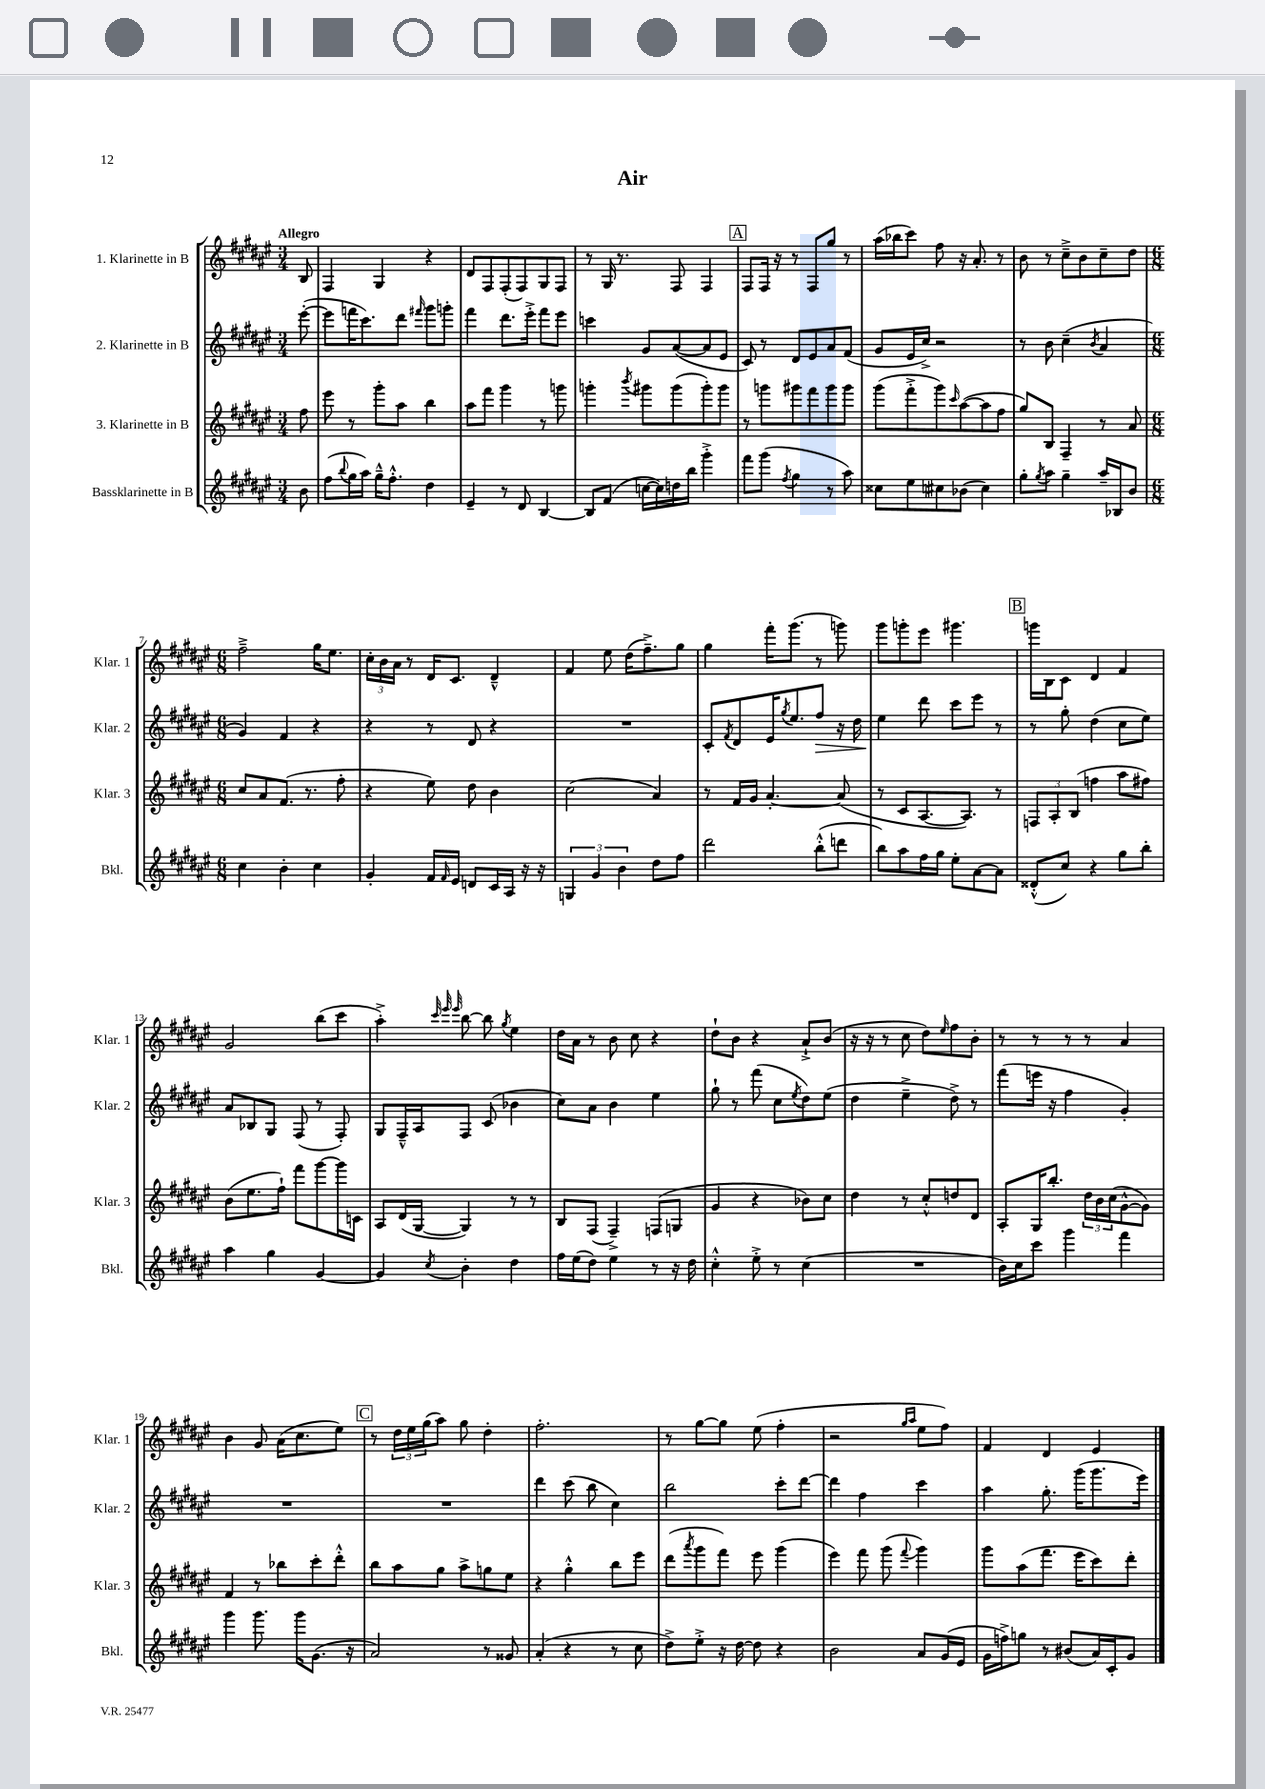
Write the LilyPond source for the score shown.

\header { title = "Air" }
<<
\new StaffGroup <<
\new Staff = "s0" \with { instrumentName = "1. Klarinette in B" shortInstrumentName = "Klar. 1" } {
    \clef treble \key fis \major \numericTimeSignature \time 3/4 \partial 8 \tempo "Allegro"
    b8 |
    fis4 gis4 r4 |
    dis'8 fis8 fis8-.( fis8) gis8 fis8 |
    r8 gis16 r8. fis8 fis4 |
    \mark \markup { \box "A" } fis8 fis16 r16 r8 fis8 gis''8 r8 |
    ais''16( bes''16 cis'''8) fis''8 r16 ais'8.-. r8 |
    b'8 r8 cis''8---> b'8 cis''8-- dis''8 |
    \numericTimeSignature \time 6/8 fis''2---> gis''16 eis''8. |
    \tuplet 3/2 { cis''16-. b'16 ais'16 } r8 dis'16 cis'8. dis'4---^ |
    fis'4 eis''8 dis''16( fis''8.--->) gis''8 |
    gis''4 fis'''16-. gis'''8.( r8 g'''8) |
    gis'''8 g'''8-. eis'''8 gis'''4. |
    \mark \markup { \box "B" } g'''16 b16 cis'8 dis'4 fis'4 |
    gis'2 b''8( cis'''8 |
    ais''4-.->) \grace { cis'''32 eis'''32 eis'''32 } b''8~ b''8 \acciaccatura { gis''8 } eis''4 |
    dis''16 ais'16 r8 b'8 cis''8 r4 |
    dis''8-! b'8 r4 ais'8-!-> b'8( |
    r16 r16 r8 cis''8 dis''8) \grace { eis''16 } fis''8 b'8-. |
    r8 r8 r8 r8 ais'4 |
    b'4 gis'8 ais'16( cis''8. eis''8) |
    \mark \markup { \box "C" } r8 \tuplet 3/2 { dis''16 eis''16 gis''16( } ais''8) gis''8 dis''4-. |
    fis''2.-. |
    r8 gis''8~ gis''8 eis''8( fis''4-. |
    r2 \grace { gis''16 ais''16 } eis''8 fis''8) |
    fis'4 dis'4 eis'4 \bar "|." |
}
\new Staff = "s1" \with { instrumentName = "2. Klarinette in B" shortInstrumentName = "Klar. 2" } {
    \clef treble \key fis \major \numericTimeSignature \time 3/4 \partial 8
    eis'''8~-.( |
    eis'''8 f'''16 cis'''8.) dis'''8 \grace { fis'''16 } gis'''8 g'''8-. |
    fis'''4 dis'''8. eis'''16-.-> fis'''8 eis'''8 |
    c'''4 gis'8 ais'8~( ais'8 eis'8 |
    \mark \markup { \box "A" } cis'8) r8 dis'8 eis'8 ais'8 fis'8( |
    gis'8 eis'16 cis''16->) r2 |
    r8 b'8 cis''4--( \acciaccatura { b'8 } ais'4 |
    \numericTimeSignature \time 6/8 gis'4) fis'4 r4 |
    r4 r8 dis'8 r4 |
    R2. |
    cis'8-. \acciaccatura { fis'8 } dis'8 eis'16 \acciaccatura { gis''8 } eis''8. fis''8\> r16 dis''16 |
    eis''4\! dis'''8 cis'''8 eis'''8 r8 |
    \mark \markup { \box "B" } r8 gis''8-. dis''4( cis''8 eis''8) |
    ais'8 bes8 gis8 fis8( r8 fis8-.) |
    gis8 fis16---^ ais16 fis8 cis'8( bes'4 |
    cis''8) ais'8 b'4 eis''4 |
    gis''8-! r8 fis'''8( cis''8 \acciaccatura { eis''8 } dis''8) eis''8( |
    dis''4 eis''4---> dis''8->) r8 |
    fis'''8( e'''16 r16 fis''4 gis'4-.) |
    R2. |
    \mark \markup { \box "C" } R2. |
    dis'''4 cis'''8( b''8 cis''4) |
    b''2 cis'''8-. dis'''8~ |
    dis'''4 fis''4 cis'''4 |
    ais''4 gis''8.-. gis'''16( gis'''8. eis'''16) \bar "|." |
}
\new Staff = "s2" \with { instrumentName = "3. Klarinette in B" shortInstrumentName = "Klar. 3" } {
    \clef treble \key fis \major \numericTimeSignature \time 3/4 \partial 8
    fis''8 |
    eis'''8 r8 gis'''8-. ais''8 b''4 |
    ais''8 fis'''8 gis'''4 r8 g'''8 |
    g'''4-. \acciaccatura { b'''8 } gis'''8 gis'''8( gis'''8-.) gis'''8 |
    \mark \markup { \box "A" } r8 g'''8 gis'''8 fis'''8 gis'''8 gis'''8 |
    gis'''8( fis'''8-.-> gis'''8) \grace { cis'''16 } ais''8~( ais''8 fis''8 |
    gis''8) b8 fis4-- r8 ais'8 |
    \numericTimeSignature \time 6/8 cis''8 ais'8 fis'8.( r8. fis''8-. |
    r4 eis''8) dis''8 b'4 |
    cis''2( ais'4) |
    r8 fis'16 gis'16 ais'4.~-. ais'8( |
    r8 cis'8 ais8.~ ais8.) r8 |
    \mark \markup { \box "B" } \tuplet 3/2 { f8 ais8-. b8( } f''4 ais''8 fis''8) |
    b'8( eis''8. fis''16-!) fis'''8 gis'''8~ gis'''16 c'16 |
    ais8 dis'16( gis16~ gis4) r8 r8 |
    b8 fis8( fis4--->) f8( g8 |
    gis'4 r4 bes'8) cis''8 |
    dis''4 r8 cis''8-.-^ d''8 dis'8 |
    ais8-. gis16 b''8.-. \tuplet 3/2 { dis''16 b'16 cis''16( } gis'8~-^ gis'8) |
    fis'4 r8 bes''8 cis'''8-. dis'''8-.-^ |
    \mark \markup { \box "C" } b''8 ais''8 gis''8 ais''8-> g''8 eis''8 |
    r4 gis''4-.-^ b''8 eis'''8 |
    dis'''8( \acciaccatura { ais'''8 } gis'''8 fis'''8) eis'''8 gis'''4( |
    eis'''4) fis'''8 gis'''8( \appoggiatura { fis'''8 } gis'''4) |
    gis'''8 ais''8( fis'''8. eis'''16 cis'''8) dis'''8-. \bar "|." |
}
\new Staff = "s3" \with { instrumentName = "Bassklarinette in B" shortInstrumentName = "Bkl." } {
    \clef treble \key fis \major \numericTimeSignature \time 3/4 \partial 8
    b'8 |
    fis''8( \appoggiatura { b''8 } gis''16 ais''16) gis''16---^ fis''8.-.-^ dis''4 |
    eis'4-- r8 dis'8 b4~ |
    b8 fis'8( c''16~ c''16) d''16 b''16 gis'''4-.-> |
    \mark \markup { \box "A" } fis'''8 gis'''8( \acciaccatura { fis''8 } gis''4 r8 ais''8) |
    cisis''8 eis''8 cis''8 bes'8( cis''4) |
    gis''8-. \acciaccatura { gis''8 } ais''8 gis''4-- ais''16-- bes16 b'8 |
    \numericTimeSignature \time 6/8 cis''4 b'4-. cis''4 |
    gis'4-. fis'16 \grace { fis'16 } eis'16 d'8 cis'16 ais16 r16 r16 |
    \tuplet 3/2 { g4 gis'4 b'4 } dis''8 fis''8 |
    dis'''2 b''8-.-^( d'''8 |
    b''8) ais''8 fis''16 gis''16 eis''8-. ais'8~ ais'8 |
    \mark \markup { \box "B" } disis'8-.-^( cis''8) r4 gis''8 b''8-. |
    ais''4 gis''4 gis'4~ |
    gis'4 \acciaccatura { cis''8 } b'4-. dis''4 |
    fis''16 eis''16( dis''8) eis''4 r8 r16 dis''16 |
    cis''4-.-^ eis''8-.-> r8 cis''4( |
    R2. |
    b'16) cis''16 cis'''8 gis'''4 fis'''4 |
    gis'''4 gis'''8. gis'''16 gis'8.( r16 |
    \mark \markup { \box "C" } ais'2) r8 gisis'8 |
    ais'4-.( r4 r8 cis''8 |
    dis''8->) eis''8-.-> r16 dis''16~ dis''8 r4 |
    b'2 ais'8 gis'16( eis'16 |
    gis'16 f''16->) g''8 r8 bis'8( ais'16) cis'16-. gis'8 \bar "|." |
}
>>
>>
